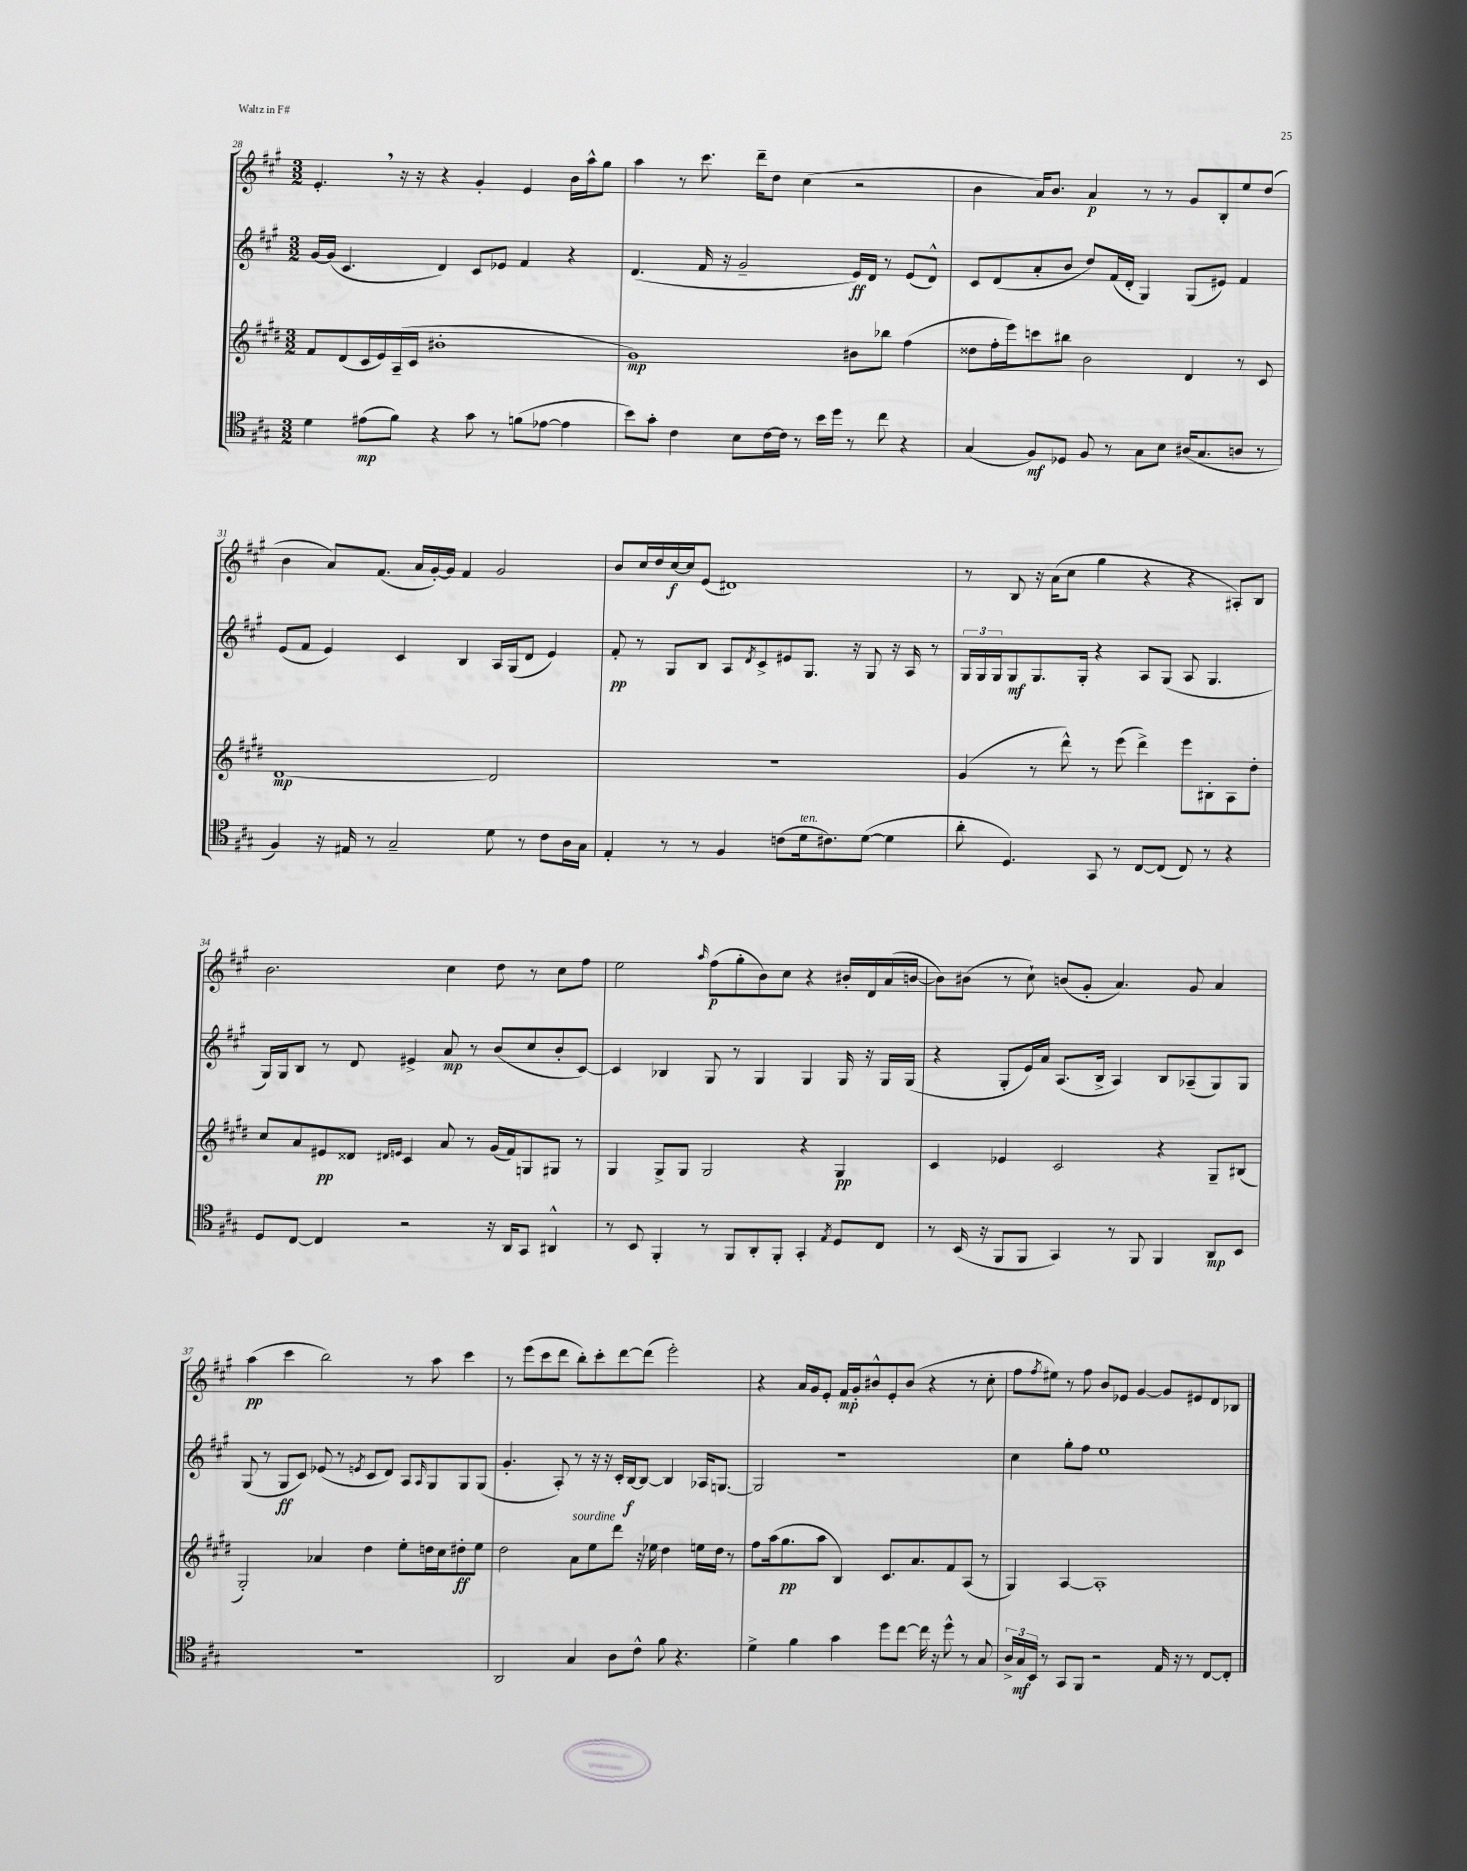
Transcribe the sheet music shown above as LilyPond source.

<<
\new StaffGroup <<
\new Staff = "s0" {
    \clef treble \key a \major \numericTimeSignature \time 3/2
    e'4.-. \breathe r16 r16 r4 gis'4-. e'4 b'16 a''16-^ gis''8 |
    a''4 r8 cis'''8. d'''16-- d''8 cis''4( r2 |
    b'4 a'16) b'8. a'4\p r8 r8 gis'8 b8-. e''8 d''8( |
    b'4 a'8) fis'8.( a'16 gis'16~-.) gis'16 fis'4 gis'2 |
    b'8 cis''16 d''16 cis''16~\f cis''16 e'8( dis'1) |
    r8 b8 r16 a'16( cis''8 gis''4 r4 r4 ais8-.) b8 |
    b'2. cis''4 d''8 r8 cis''8 fis''8 |
    e''2 \grace { a''16 } fis''8\p( gis''8-. b'8) cis''8 r4 bis'16-. d'16 a'16( b'16~ |
    b'8) bis'8( r8 cis''8-!) b'8( gis'8-. a'4.) gis'8 a'4 |
    a''4\pp( cis'''4 b''2) r8 a''8 cis'''4 |
    r8 e'''8( cis'''8 d'''8 b''8-.) cis'''8-. d'''8~ d'''8( e'''2-.) |
    r4 a'16 gis'16 e'8-. fis'16\mp gis'16-. bis'8-^ e'8-. bis'8( r4 r8 cis''8-. |
    fis''8 \acciaccatura { fis''8 } eis''8) r8 fis''8 b'8 ees'8 gis'4~ gis'8 eis'8 d'8 bes8 \bar "|." |
}
\new Staff = "s1" {
    \clef treble \key a \major \numericTimeSignature \time 3/2
    gis'16~ gis'16( cis'4. d'4) cis'8 ees'8 fis'4 r4 |
    d'4.( fis'16 r16 gis'2-- e'16\ff) d'16 r8 e'8( d'8-^) |
    cis'8 d'8( a'8-. b'8 d''8) fis'16( d'16-. gis4) gis8( eis'8) fis'4 |
    e'8( fis'8 e'4) cis'4 b4 a16 gis16( d'8 e'4) |
    fis'8-.\pp r8 gis8 b8 a8 \acciaccatura { d'8 } cis'8-> eis'8 gis8. r16 gis8 r16 a16 r8 |
    \tuplet 3/2 { gis16 gis16 gis16 } gis8\mf gis8. gis16-. r4 a8 gis8( a8 gis4. |
    gis16) gis16 b8 r8 d'8 eis'4-> a'8\mp r8 b'8( cis''8 b'8-. cis'8~) |
    cis'4 bes4 gis8 r8 gis4 gis4 gis16 r16 gis16 gis16( |
    r4 gis8-. e'16) a'16 a8.( b16-> a4) b8 aes8--( gis8) gis8 |
    gis8( r8 gis8\ff cis'8) ees'8( r8 \acciaccatura { e'8 } cis'8 d'8) a8 \grace { a16 } gis8 gis8 gis8( |
    gis'4.-. a8-.) r8 r16 r16 cis'16-. b16~\f b8~ b4 aes16 g8.~ |
    g2 r1 |
    cis''4 gis''8-. fis''8 e''1 \bar "|." |
}
\new Staff = "s2" {
    \clef treble \key e \major \numericTimeSignature \time 3/2
    fis'8 dis'8( cis'16 e'16) a16--( cis'16 bis'1-. |
    gis'1\mp) bis'8 bes''8 fis''4( |
    disis''8 fis''16-. e'''16) c'''8 bis''8 b'2 dis'4 r8 cis'8 |
    dis'1~\mp dis'2 |
    R1. |
    gis'4( r8 dis'''8-^) r8 e'''8( dis'''4->) e'''8 bis8-. a8 dis''8-. |
    cis''8 a'8 eis'8\pp disis'8 \grace { dis'16 e'16 } cis'4 a'8 r8 gis'16( fis'16) g8 gis8 r8 |
    gis4 gis8-> gis8 gis2 r4 gis4\pp |
    cis'4 ees'4 cis'2 r4 gis8-- bis8( |
    gis2-.) aes'4 dis''4 e''8-. d''16 cis''16 dis''8-.\ff e''8 |
    dis''2 a'8^\markup { \italic "sourdine" } e''8 dis'''8 r16 ees''16 dis''4 e''16 dis''16 r8 |
    fis''8 a''16( gis''8.\pp a''8 b4) cis'8. a'8. fis'8 a8( r8 |
    gis4) a4~ a1-. \bar "|." |
}
\new Staff = "s3" {
    \clef tenor \key a \major \numericTimeSignature \time 3/2
    d'4 eis'8\mp( fis'8) r4 gis'8 r8 f'8( ees'8~ ees'4 |
    b'8) gis'8-. cis'4 b8 cis'16~ cis'16 r8 b'16 d''16 r8 cis''8 r4 |
    gis4( fis8\mf) des8 fis8 r8 gis8 b8 ais16( gis8. a8 r8 |
    fis4) r16 eis16 r8 gis2-- d'8 r8 cis'8 a16 gis16 |
    e4-. r8 r8 fis4 c'8( d'16^\markup { \italic "ten." } cis'8.) d'8~( d'4 |
    a'8-. d4.) gis,8 r8 cis8~ cis8( cis8) r8 r4 |
    d8 cis8~ cis4 r2 r16 a,16 gis,8 ais,4-^ |
    r8 b,8 fis,4-. r8 fis,8 a,8-. fis,8-. gis,4-. \acciaccatura { e8 } d8 cis8 |
    r8 b,16( r16 fis,8 fis,8 gis,4) r8 fis,8 fis,4 a,8\mp b,8 |
    R1. |
    a,2 gis4 a8 cis'8-^ fis'8 r4. |
    d'4-> fis'4 gis'4 d''8 cis''8~ cis''16 r16 d''8-^ r8 gis8 |
    \tuplet 3/2 { a16-> gis16\mf b,16 } r8 gis,8 fis,8 r2 e16 r16 r8 cis8~ cis8-. \bar "|." |
}
>>
>>
\layout { \context { \Score currentBarNumber = #28 } }
